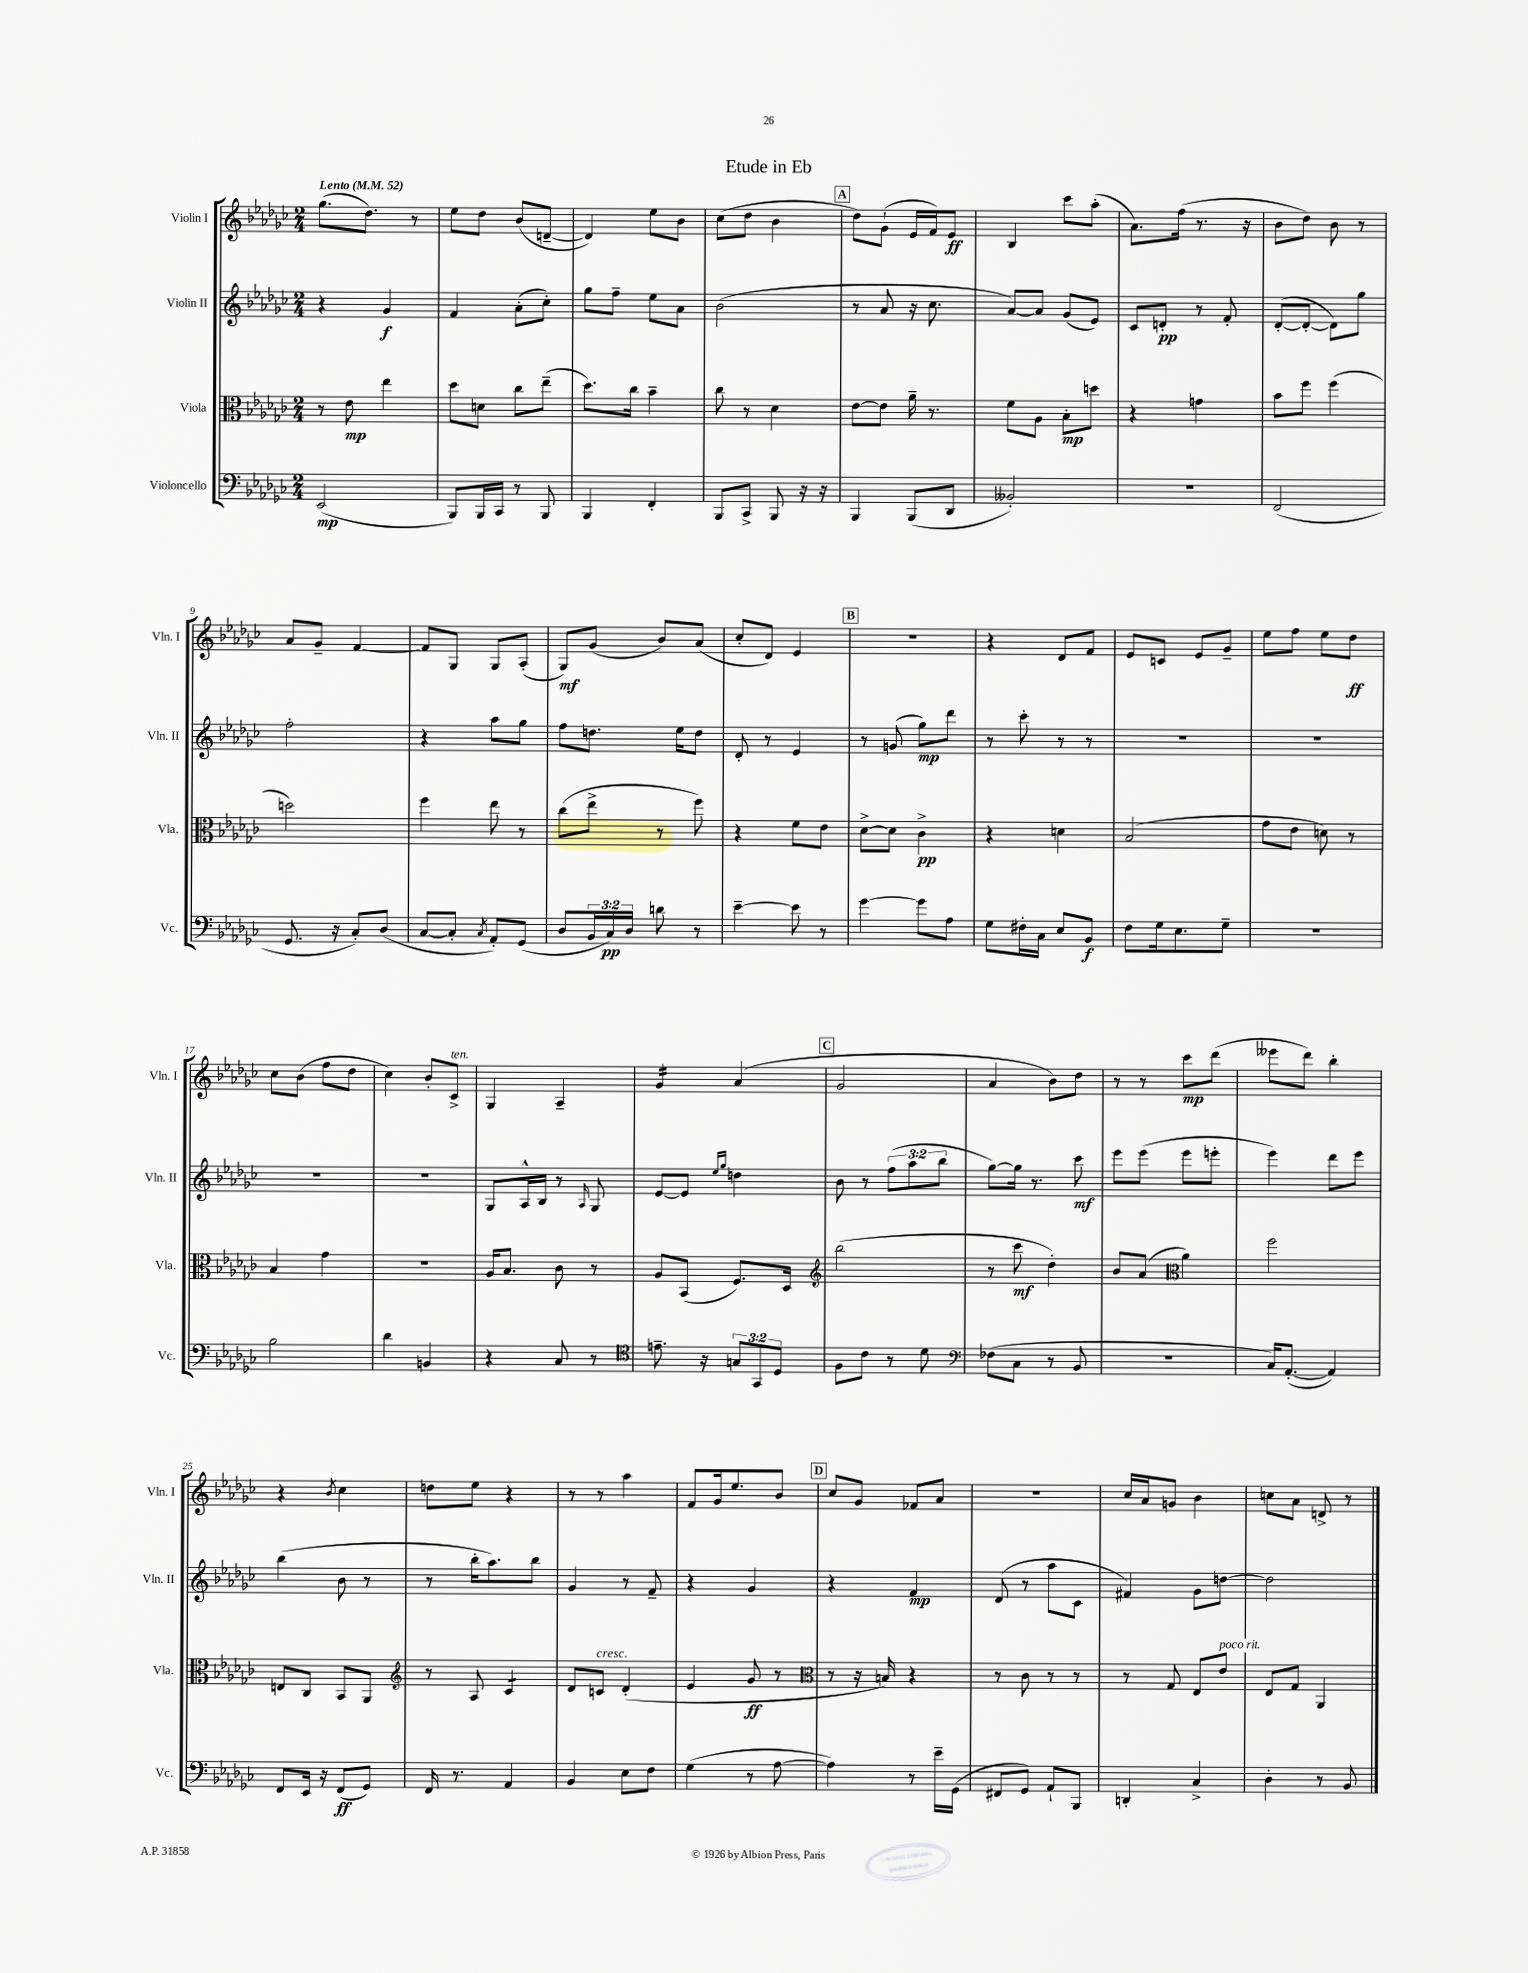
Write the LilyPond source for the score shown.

\header { title = "Etude in Eb" }
<<
\new StaffGroup <<
\new Staff = "s0" \with { instrumentName = "Violin I" shortInstrumentName = "Vln. I" } {
    \clef treble \key ges \major \numericTimeSignature \time 2/4 \tempo "Lento" 4 = 52
    ges''8.( des''8.) r8 |
    ees''8 des''8 bes'8( d'8~-- |
    d'4) ees''8 bes'8 |
    ces''8( des''8 bes'4 |
    \mark \markup { \box "A" } des''8) ges'8-!( ees'16 f'16) ees'8\ff |
    bes4 ces'''8 aes''8-.( |
    aes'8.) f''16( r8. r16 |
    bes'8 des''8) bes'8 r8 |
    aes'8 ges'8-- f'4~ |
    f'8 ges8 ges8 aes8-.( |
    ges8\mf) ges'8( bes'8) aes'8( |
    ces''8-. des'8) ees'4 |
    \mark \markup { \box "B" } R2 |
    r4 des'8 f'8 |
    ees'8 c'8 ees'8 ges'8-- |
    ees''8 f''8 ees''8 des''8\ff |
    ces''8 bes'8( f''8 des''8 |
    ces''4) bes'8-. ces'8->^\markup { \italic "ten." } |
    ges4 aes4-- |
    ges'4:16 aes'4( |
    \mark \markup { \box "C" } ges'2 |
    aes'4 bes'8) des''8 |
    r8 r8 ces'''8\mp des'''8( |
    eeses'''8 des'''8) bes''4-. |
    r4 \acciaccatura { bes'8 } ces''4 |
    d''8 ees''8 r4 |
    r8 r8 aes''4 |
    f'8 ges'16 ees''8. bes'8 |
    \mark \markup { \box "D" } ces''8 ges'8 fes'8 aes'8 |
    r2 |
    ces''16 aes'16 g'8 bes'4 |
    c''8 aes'8 d'8-> r8 \bar "|." |
}
\new Staff = "s1" \with { instrumentName = "Violin II" shortInstrumentName = "Vln. II" } {
    \clef treble \key ges \major \numericTimeSignature \time 2/4 \override Staff.TupletNumber.text = #tuplet-number::calc-fraction-text
    r4 ges'4\f |
    f'4 aes'8-.( ces''8-.) |
    ges''8 f''8-- ees''8 aes'8 |
    bes'2( |
    \mark \markup { \box "A" } r8 aes'8 r16 ces''8. |
    aes'8~) aes'8 ges'8( ees'8) |
    ces'8 d'8-.\pp r8 f'8-. |
    des'8~-.( des'8~-. des'8) ges''8 |
    f''2-. |
    r4 aes''8 ges''8 |
    f''8 d''8. ees''16 d''8 |
    des'8-. r8 ees'4 |
    \mark \markup { \box "B" } r8 g'8( ges''8\mp) des'''8 |
    r8 ces'''8-. r8 r8 |
    R2 |
    R2 |
    R2 |
    R2 |
    ges8 aes16-^ bes16 r8 \grace { aes16 } ges8 |
    ees'8~ ees'8 \grace { ees''16 ges''16 } d''4 |
    \mark \markup { \box "C" } bes'8 r8 \tuplet 3/2 { f''8( aes''8 bes''8 } |
    ges''8~) ges''16 r8. ces'''8\mf |
    ees'''8 ees'''8( ees'''8 e'''8-. |
    ees'''4) des'''8 ees'''8 |
    bes''4( bes'8 r8 |
    r8 bes''16-. aes''8.) bes''8 |
    ges'4 r8 f'8-- |
    r4 ges'4 |
    \mark \markup { \box "D" } r4 f'4\mp |
    des'8( r8 aes''8 ces'8 |
    fis'4) ges'8 d''8~ |
    d''2 \bar "|." |
}
\new Staff = "s2" \with { instrumentName = "Viola" shortInstrumentName = "Vla." } {
    \clef alto \key ges \major \numericTimeSignature \time 2/4
    r8 ees'8\mp ees''4 |
    des''8 d'8 ces''8 ees''8--( |
    des''8.) ces''16 bes'4-- |
    ces''8 r8 des'4 |
    \mark \markup { \box "A" } ees'8~ ees'8 aes'16-- r8. |
    f'8 aes8 bes8-.\mp d''8 |
    r4 g'4 |
    bes'8 f''8 f''4( |
    d''2) |
    f''4 ees''8 r8 |
    ces''8( ees''8-> r8 f''8) |
    r4 f'8 ees'8 |
    \mark \markup { \box "B" } des'8~-> des'8 ces'4->\pp |
    r4 d'4 |
    bes2( |
    ges'8 ees'8 d'8) r8 |
    bes4 ges'4 |
    R2 |
    aes16 bes8. ces'8 r8 |
    aes8 bes,8( f8.) des16 |
    \mark \markup { \box "C" } \clef treble bes''2( |
    r8 ces'''8\mf des''4-.) |
    bes'8 aes'8( \clef alto aes'4) |
    f''2 |
    e8 ces8 bes,8 aes,8 |
    \clef treble r8 aes8 ces'4:8 |
    des'8 c'8^\markup { \italic "cresc." } des'4-.( |
    ees'4 ges'8\ff r8 |
    \mark \markup { \box "D" } \clef alto r8 r16 b16) r4 |
    r8 ces'8 r8 r8 |
    r8 ges8 ees8 ees'8^\markup { \italic "poco rit." } |
    ees8 ges8 aes,4 \bar "|." |
}
\new Staff = "s3" \with { instrumentName = "Violoncello" shortInstrumentName = "Vc." } {
    \clef bass \key ges \major \numericTimeSignature \time 2/4 \override Staff.TupletNumber.text = #tuplet-number::calc-fraction-text
    ees,2\mp( |
    bes,,8) bes,,16 ces,16 r8 bes,,8 |
    bes,,4 f,4-. |
    bes,,8 ces,8-> bes,,8 r16 r16 |
    \mark \markup { \box "A" } bes,,4 bes,,8( des,8 |
    beses,2-.) |
    R2 |
    f,2( |
    ges,8. r16 ces8-.) des8( |
    ces8~ ces8-. \acciaccatura { ces8 } aes,8-.) ges,8( |
    des8 \tuplet 3/2 { bes,16 ces16\pp) des16 } d'8 r8 |
    ees'4~-- ees'8 r8 |
    \mark \markup { \box "B" } ges'4~ ges'8 aes8 |
    ges8 fis16-. ces16 ees8 bes,8\f |
    f8 ges16 ees8. ges8-- |
    r2 |
    bes2 |
    des'4 b,4 |
    r4 ces8 r8 |
    \clef tenor e'8.-- r16 \tuplet 3/2 { g8 ges,8 des8 } |
    \mark \markup { \box "C" } f8 ces'8 r8 des'8 |
    \clef bass fes8( ces8 r8 bes,8 |
    R2 |
    ces16) aes,8.~-.( aes,4) |
    f,8 ees,16 r16 f,8\ff( ges,8) |
    f,16 r8. aes,4 |
    bes,4 ees8 f8 |
    ges4( r8 aes8~ |
    \mark \markup { \box "D" } aes4) r8 ees'16-- ges,16( |
    fis,8 ges,8) aes,8-! bes,,8 |
    d,4-. ces4-> |
    des4-. r8 bes,8 \bar "|." |
}
>>
>>
